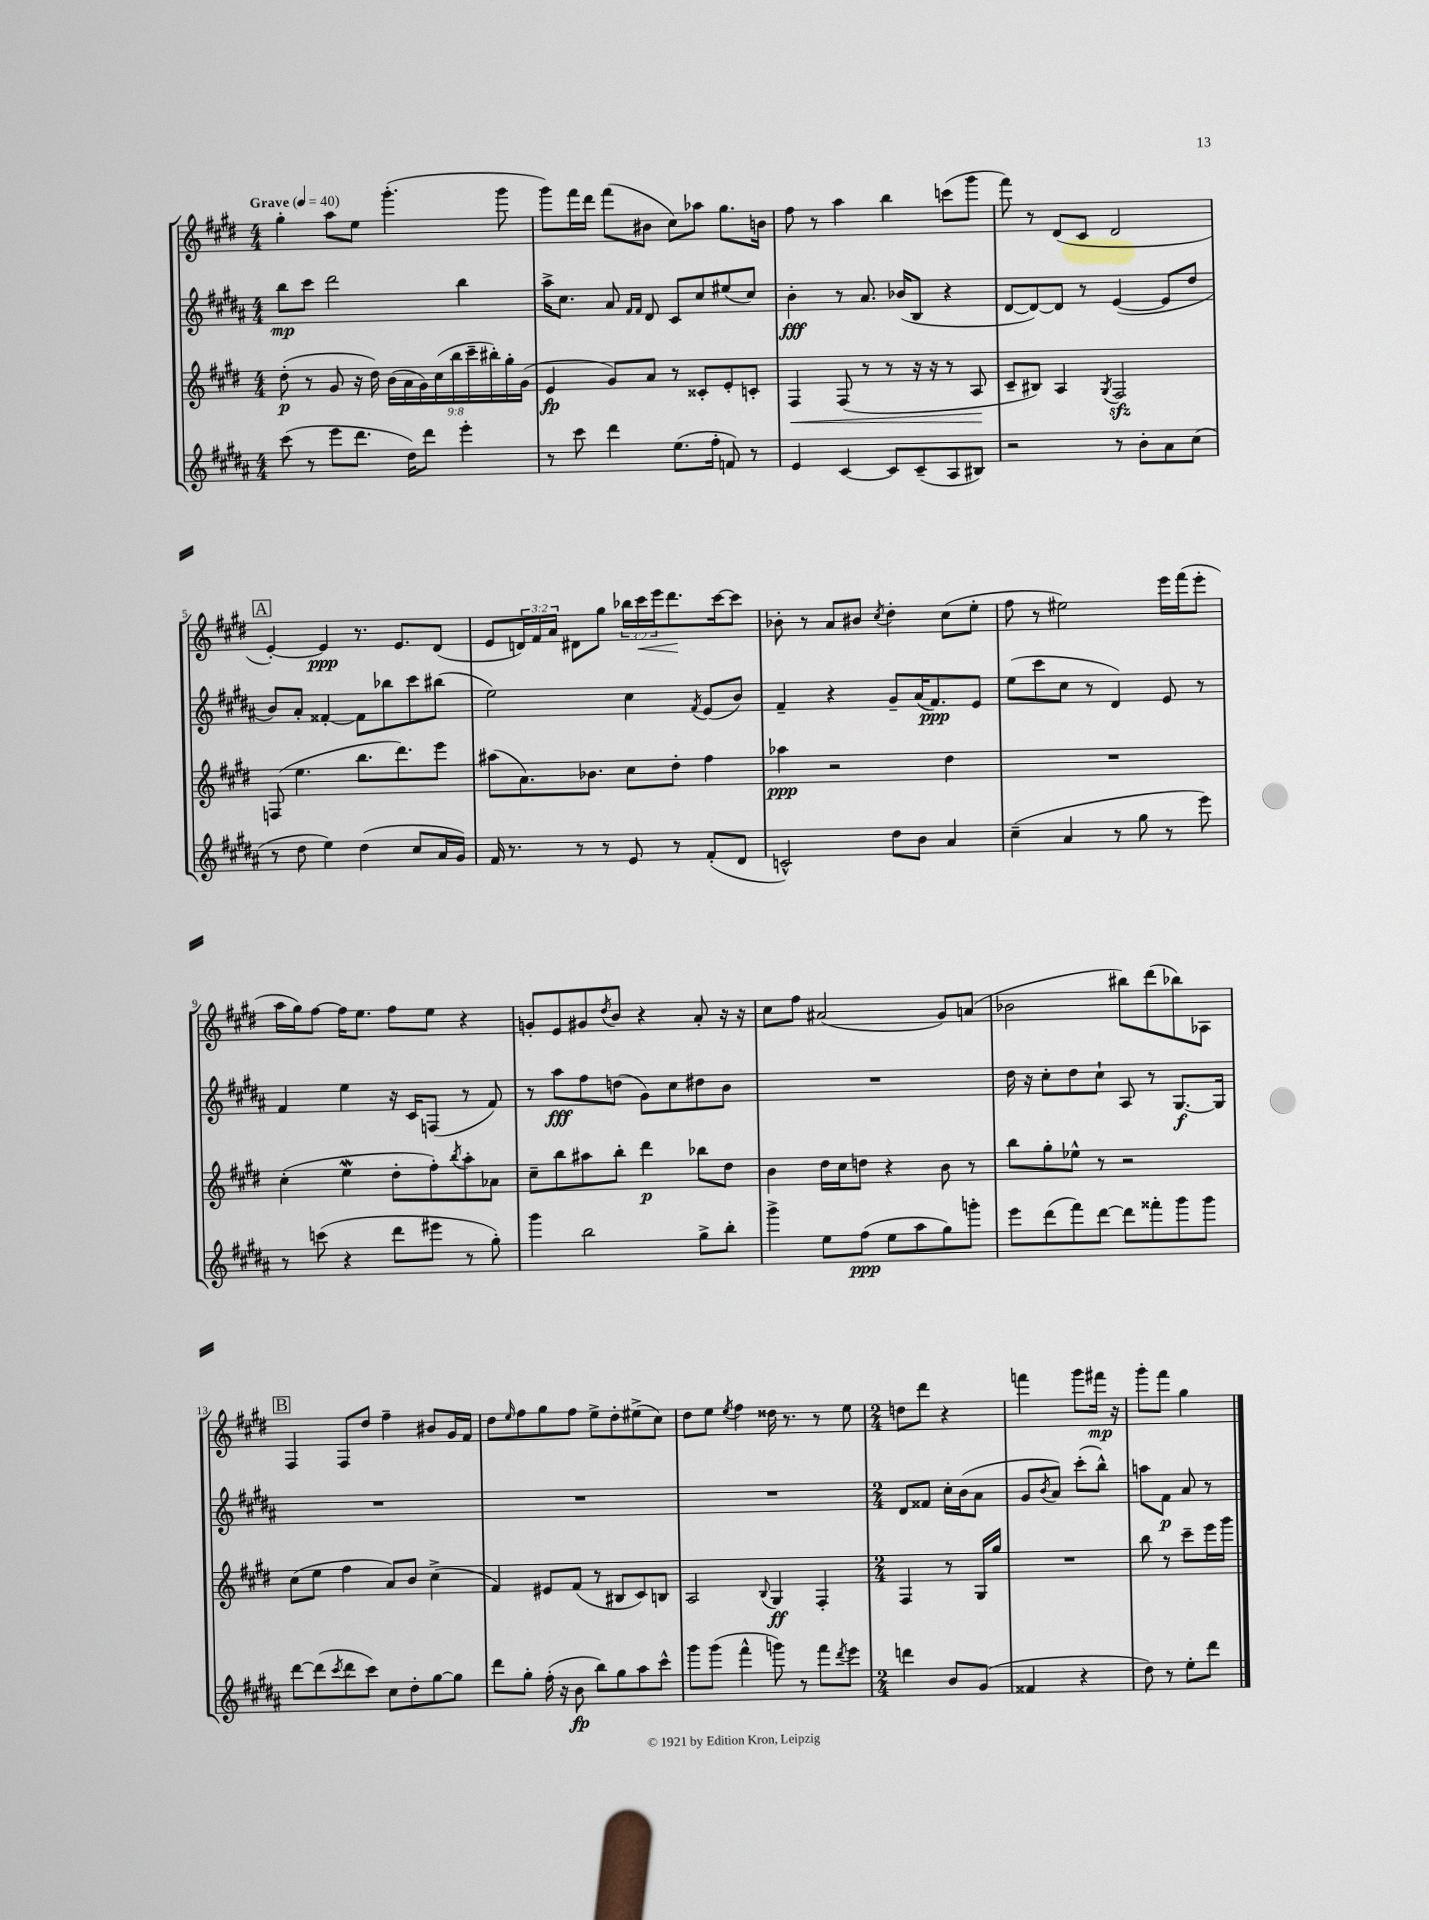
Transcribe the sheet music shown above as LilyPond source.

<<
\new StaffGroup <<
\new Staff = "s0" {
    \clef treble \key e \major \numericTimeSignature \time 4/4 \override Staff.TupletNumber.text = #tuplet-number::calc-fraction-text \tempo "Grave" 4 = 40
    gis''4-. a''8 e''8 gis'''4.-.( gis'''8 |
    gis'''8) fis'''16 dis'''16 fis'''8( bis'8 cis''8) aes''8 gis''8. b'16 |
    fis''8 r8 a''4 b''4 c'''8( gis'''8 |
    fis'''8) r8 dis'8( cis'8 dis'2 |
    \mark \markup { \box "A" } e'4~-.) e'4\ppp r8. e'8. dis'8( |
    e'8 \tuplet 3/2 { d'16) fis'16 a'16 } dis'8 gis''8 \tuplet 3/2 { bes''16 cis'''16\< e'''16 } dis'''8.\! cis'''16~ cis'''8 |
    bes'8-. r8 a'8 bis'8 \acciaccatura { cis''8 } dis''4-. cis''8( e''8-. |
    fis''8 r8 eis''2) e'''16 fis'''16( e'''8-. |
    a''16 gis''16) fis''8~ fis''16 e''8. fis''8 e''8 r4 |
    g'8-. e'8 gis'8 \acciaccatura { dis''8 } b'8 r4 a'8-. r16 r16 |
    cis''8 fis''8 ais'2( gis'8) a'8( |
    bes'2 bis''8) dis'''8( bes''8) aes8 |
    \mark \markup { \box "B" } fis4 fis8 dis''8 fis''4-- bis'8 gis'16 fis'16 |
    dis''8 \grace { e''16 } fis''8 gis''8 fis''8 e''8-> dis''8-. eis''8->( cis''8) |
    dis''8 e''8 \acciaccatura { e''8 } fis''4 disis''16 r8. r8 e''8 |
    \numericTimeSignature \time 2/4 d''8 dis'''8 r4 |
    f'''4 gis'''8 fis'''16\mp r16 |
    gis'''8-. fis'''8 gis''4 \bar "|." |
}
\new Staff = "s1" {
    \clef treble \key b \major \numericTimeSignature \time 4/4
    b''8\mp cis'''8 dis'''2 b''4 |
    ais''16-> cis''8. ais'8 \grace { fis'16 fis'16 } dis'8 cis'8 cis''8 eis''8( cis''8) |
    b'4-.\fff r8 ais'8. bes'16( b8 r4 |
    dis'8~ dis'8~) dis'8 r8 e'4~( e'8 dis''8 |
    \mark \markup { \box "A" } b'8) ais'8-. fisis'4~-. fisis'8 bes''8 cis'''8 bis''8( |
    e''2) cis''4 \acciaccatura { fis'8 } e'8( b'8) |
    fis'4-- r4 gis'8-- ais'16( fis'8.\ppp) e'8 |
    e''8( cis'''8 cis''8 r8 dis'4) e'8 r8 |
    fis'4 e''4 r16 cis'16 f8( r8 fis'8) |
    r8 ais''8\fff fis''8 d''8( gis'8) cis''8 dis''8 b'8 |
    R1 |
    dis''16 r16 cis''8-. dis''8 cis''8-! ais8 r8 gis8.~\f gis16 |
    \mark \markup { \box "B" } R1 |
    R1 |
    R1 |
    \numericTimeSignature \time 2/4 dis'8 fisis'8 cis''16-. b'16( ais'8 |
    gis'8 \acciaccatura { b'8 } ais'8) cis'''8-.( b''8-^) |
    a''8 fis'8\p ais'8 r8 \bar "|." |
}
\new Staff = "s2" {
    \clef treble \key e \major \numericTimeSignature \time 4/4 \override Staff.TupletNumber.text = #tuplet-number::calc-fraction-text
    dis''8-.\p( r8 gis'8 r16 dis''16) \tuplet 9/8 { b'16( a'16 gis'16) cis''16( b''16 cis'''16-- bis''16-.) gis''16-. gis'16( } |
    e'4\fp gis'8) a'8 r8 cisis'8-. e'8-. c'8-. |
    fis4\< fis8( r8 r8 r16 r16 r8 a8\! |
    cis'8-- bis8) a4 \acciaccatura { gis8 } fis2\sfz |
    \mark \markup { \box "A" } f8( e''4. b''8. dis'''8.) e'''8 |
    ais''8( a'8.) bes'8. cis''8 dis''8-. fis''4 |
    aes''4\ppp r2 dis''4 |
    R1 |
    cis''4-.( e''4\mordent dis''8-. fis''8-.) \acciaccatura { b''8 } a''8-. aes'8 |
    cis''8-- b''8 ais''8 b''8-. dis'''4\p bes''8 dis''8 |
    b'4 dis''16 cis''16 d''8 r4 b'8 r8 |
    b''8 gis''8-. ees''8-^ r8 r2 |
    \mark \markup { \box "B" } cis''8( e''8 fis''4 a'8) b'8 cis''4->( |
    fis'4) eis'8 fis'8( r8 bis8 cis'8) b8 |
    a2 \appoggiatura { b8 } gis4\ff fis4-. |
    \numericTimeSignature \time 2/4 fis4 r8 gis16 gis''16 |
    R2 |
    b''8 r8 cis'''8-- e'''16 gis'''16 \bar "|." |
}
\new Staff = "s3" {
    \clef treble \key b \major \numericTimeSignature \time 4/4
    cis'''8( r8 e'''8 dis'''8. dis''16) dis'''8 e'''4-. |
    r8 cis'''8 dis'''4 e''8.( fis''16-. f'8) r8 |
    e'4 cis'4~ cis'8 cis'8--( ais8 bis8) |
    r2 r8 b'8-. ais'8 cis''8( |
    \mark \markup { \box "A" } r8 dis''8 e''4) dis''4( cis''8 ais'16 gis'16) |
    fis'16 r8. r8 r8 e'8 r8 fis'8-.( dis'8 |
    c'2-^) dis''8 b'8 ais'4 |
    cis''4--( ais'4 r8 gis''8 r8 e'''8) |
    r8 c'''8( r4 dis'''8 eis'''8 r8 gis''8-.) |
    gis'''4 b''2 gis''8-> b''8-. |
    gis'''4-> e''8 fis''8\ppp( e''8 ais''8 gis''8) g'''8-. |
    e'''8 dis'''8( fis'''8) dis'''8~ dis'''8 fisis'''8-. gis'''8 gis'''8 |
    \mark \markup { \box "B" } dis'''8~ dis'''8( \acciaccatura { cis'''8 } dis'''8 cis'''8) cis''8 dis''8-. gis''8~ gis''8 |
    dis'''8 gis''8-. fis''16-.( r16 b'8\fp b''8) gis''8 ais''8 cis'''8-^ |
    gis'''8 gis'''8( fis'''4-^ g'''8) r8 fis'''8 \acciaccatura { dis'''8 } e'''8 |
    \numericTimeSignature \time 2/4 d'''4 b'8 gis'8( |
    fisis'4 r4 |
    dis''8) r8 e''8-. dis'''8 \bar "|." |
}
>>
>>
